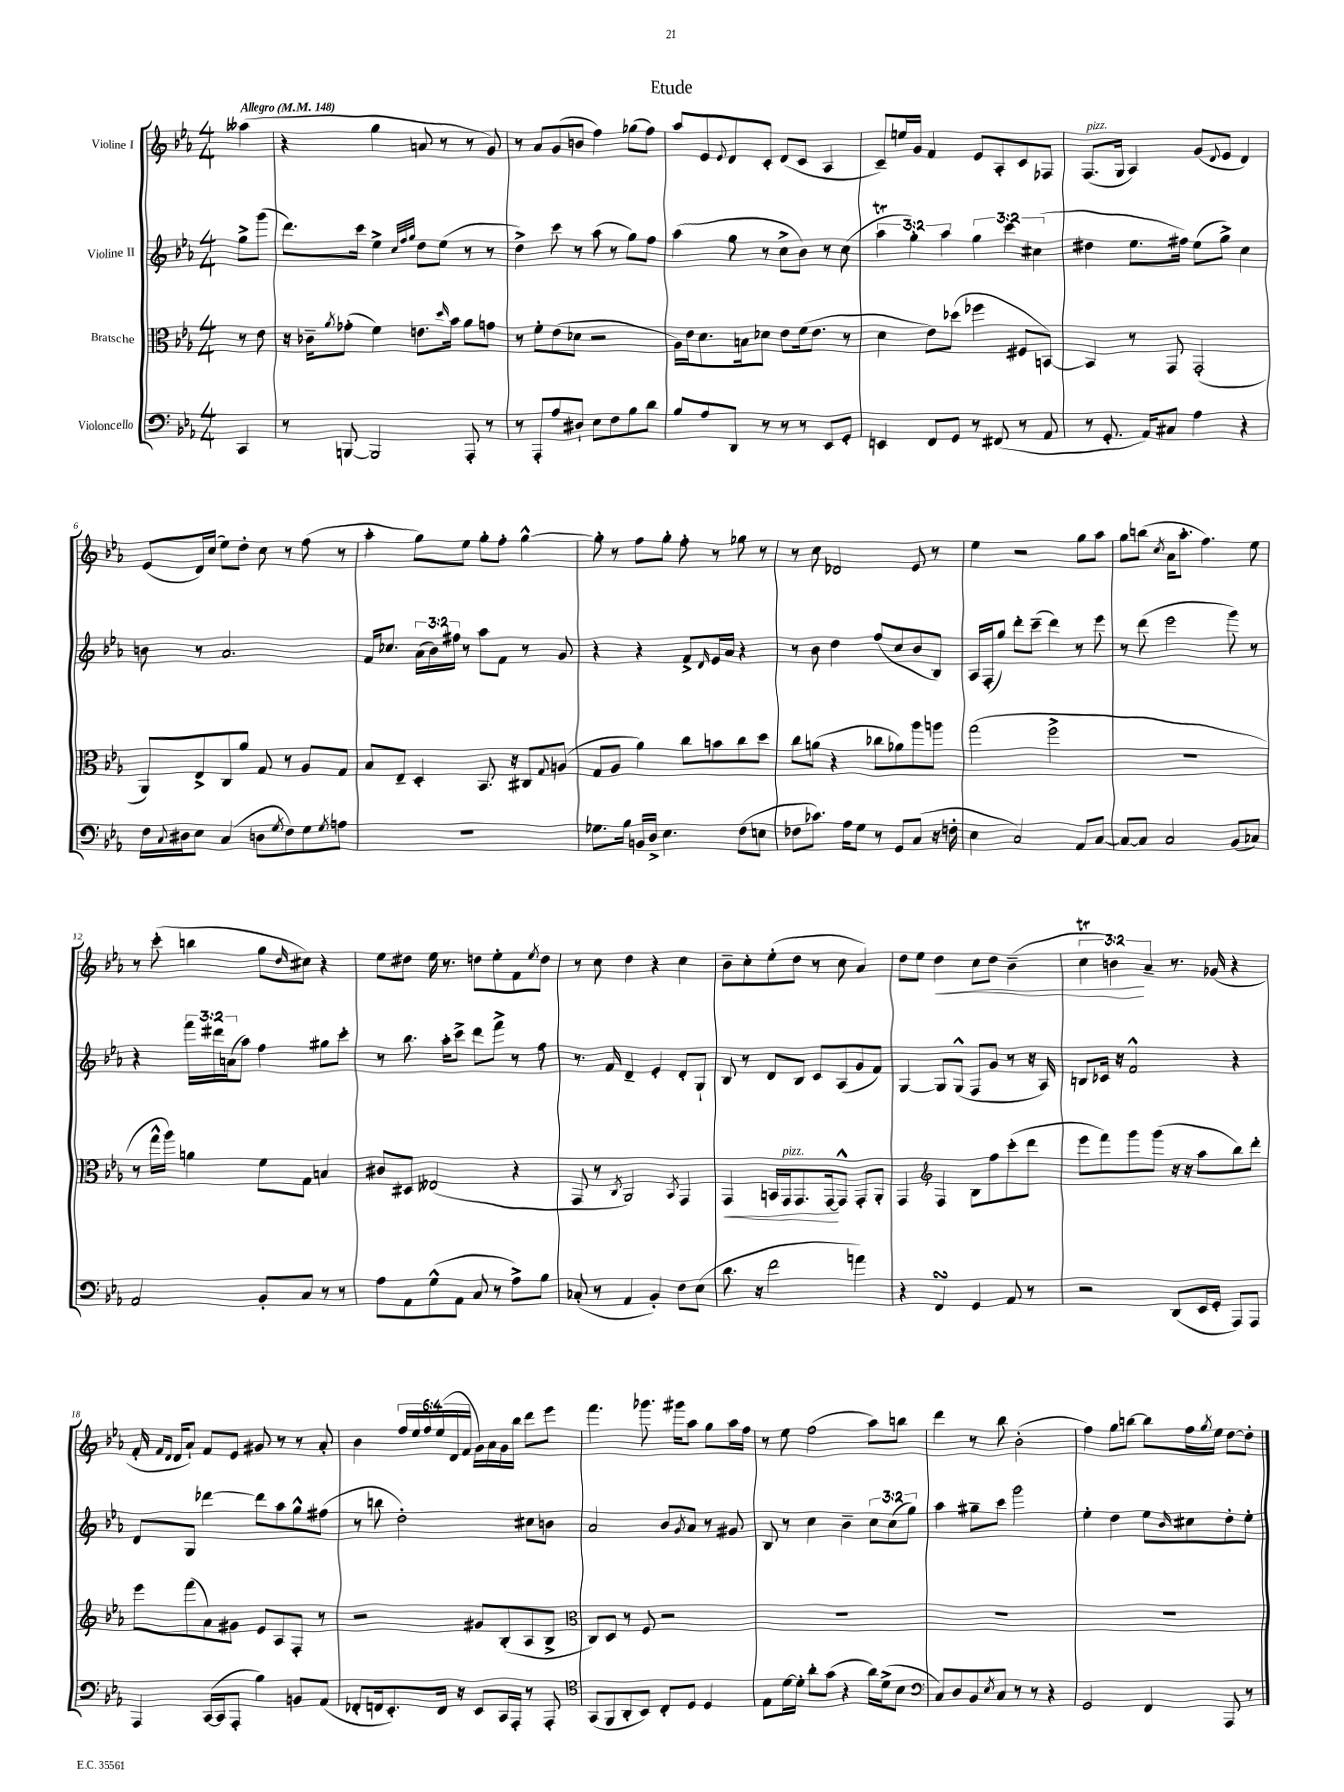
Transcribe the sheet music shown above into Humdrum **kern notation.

**kern	**kern	**kern	**kern
*staff4	*staff3	*staff2	*staff1
*clefF4	*clefC3	*clefG2	*clefG2
*k[b-e-a-]	*k[b-e-a-]	*k[b-e-a-]	*k[b-e-a-]
*M4/4	*M4/4	*M4/4	*M4/4
*MM148	*MM148	*MM148	*MM148
4CC/	8r	8gg^\L	(4aa--\
.	8e-\	(8ggg\J	.
=	=	=	=
8r	16r	8.ddd\L)	4r
.	16c-~\LK	.	.
.	8qa-/	.	.
[8BBB/	(8g-'\J	.	.
.	.	16ccc\Jk	.
2BBB/]	4f\)	4ee-^\	4gg\
.	.	32qqcc/LLL	.
.	.	32qqff/	.
.	.	32qqgg/JJJ	.
.	8.e\L	8dd\L	8a/
.	.	(8ee-\J	8r
.	16qqdd/	.	.
.	16b-\Jk	.	.
8AAA-'/	8a-\L	8r	8r
8r	8g\J	8r	8g/)
=	=	=	=
8r	8r	4dd^\)	8r
8AAA-'/L	8f'\L	.	8a-/L
8A-/	(8e-\	8ccc\	(8g/
8D#`/J	8d-\J	8r	8b/J
8E-\L	2r	(8aa-\	4ff\)
8F\	.	8r	.
8B-\	.	8gg\L)	(8gg-\L
8d\J	.	8ff\J	8ff\J)
=	=	=	=
8B-/L	16A-\LL)	(4aa-\	8aa-/L
.	16e-\J	.	.
8A-/	8.d\	.	8e-/
.	.	.	8qqe-/
8DD/J	.	8gg\	8d/
.	16B\k	.	.
8r	8d-\J	8r	8c'/J
8r	8e-\L	8cc^\L	(8d/L
8r	(16f\k	8b-\J)	8c/J
.	8.e-\J	.	.
8EE-/L	.	8r	4A-/
8GG'/J	8r	(8cc\	.
=	=	=	=
4EE/	4d\	6aa-\	8c~/L)
.	.	.	16ee/L
.	.	6gg'\)	.
.	.	.	16g/JJ
8FF/L	8e-\L)	.	4f/
.	.	6aa-\	.
8GG/J	(8dd-\J	.	.
8r	4ff-\	6gg\	8e-/L
(8FF#/	.	.	8A-'/
.	.	6ccc\	.
8r	8F#/L	.	8c/
.	.	(6cc#\	.
8AA-/	[8BB/J)	.	8F-/J
=	=	=	=
8r	4BB/]	4dd#\	(8.F/L
8.GG'/	.	.	.
.	.	.	16G/Jk
.	8r	8.ee-\L	4A-/)
16AA-/LK)	.	.	.
8C#/J	8GG/	.	.
.	.	16ff#\Jk)	.
4A-\	(2GG'/	(8ee-\L	(8g/L
.	.	.	8qqd/
.	.	8gg^\J)	8e-/J
4r	.	4cc\	4d/)
=	=	=	=
16F\LL	8AA-/L)	8b\	(8e-/L
8qqC/	.	.	.
16D#\J	.	.	.
8E-\J	8E-^/	8r	16d/L)
.	.	.	(16cc/JJ
(4C/	8C/	2.a-/	8ee-\L)
.	8a-/J	.	8dd'\J
8D\L	8G/	.	8cc\
8qG/	.	.	.
8F\)	8r	.	8r
8G\	8A-/L	.	(8ff\
8qG/	.	.	.
8A\J	8G/J	.	8r
=	=	=	=
1r	8B-/L	16f/LK	4aa-'\
.	.	8.cc-/J	.
.	8E-~/J	.	.
.	4D'/	(24a-\LL	8gg\L)
.	.	24b-\)	.
.	.	24ff#\JJ	.
.	.	8r	8ee-\J
.	8.BB-/	8aa-\L	8gg'\L
.	.	8f\J	8ff'\J
.	16r	.	.
.	8C#/L	8r	[4gg^^\
.	8qqG/	.	.
.	(8A/J	8g/	.
=	=	=	=
8.G-\L	8G/L	4r	8gg'\]
.	8A-/J	.	8r
16B-\Jk	.	.	.
16BB/LL	4a-\)	4r	8ff\L
16D^/JJ	.	.	.
4.E-\	.	.	8gg'\J
.	8cc\L	8f^/L	8ff'\
.	.	16qqd/	.
.	8b\	16e-/L	8r
.	.	16a-/JJ	.
(8F\L	8cc\	4r	8gg-\
8E\J	8dd\J	.	8r
=	=	=	=
8F-\L	8cc\L	8r	8r
8.c-\J)	(8a\J	8b-\	8cc\
.	4r	4dd\	2d-/
16A-\LK	.	.	.
8G\J	.	.	.
8r	8cc-\L	(8ff/L	.
8GG/L	8a-\)	8cc/	.
(8C/J	8aa-\	8b-/	8e-/
16r	8aa\J	8B-/J)	8r
16F'\	.	.	.
=	=	=	=
4E-\	(2gg\	16A-/LL	4ee-\
.	.	(16F'/J	.
.	.	8gg/J)	.
2C/)	.	8ddd'\L	2r
.	.	(8ccc~\J	.
.	2ff^\	4ddd\)	.
8AA-/L	.	8r	8gg\L
[8C/J	.	8eee-\	8aa-\J
=	=	=	=
8C/_L	1r	8r	8gg\L
8C/]J	.	(8ddd\	(8bb\J
.	.	.	8qcc/
2C/	.	2eee-\	16a-\LK
.	.	.	8.aa-'\J
.	.	.	4.ff\)
(8BB-/L	.	8ggg\)	.
8C-/J)	.	8r	8ee-\
=	=	=	=
2AA-/	8r	4r	8r
.	16gg^^\LL	.	(8ccc'\
.	16aa-\JJ)	.	.
.	4a\	24fff\LL	4bb\
.	.	24ddd#\	.
.	.	(24a\J	.
.	.	8aa-\J)	.
8BB-'/L	8f\L	4ff\	8gg\L
.	.	.	16qqdd/
8C/J	8G\J	.	8cc#\J)
8r	4B/	8gg#\L	4r
8r	.	8ccc'\J	.
=	=	=	=
8A-\L	8c#/L	8r	8ee-\L
8AA-\	8D#/J	8.bb-\	8dd#\J
(8G^^\	(2E--/	.	16ee-\
.	.	16aa-'\LK	8.r
8AA-\J	.	8ccc^\J	.
8C/	.	8ddd\L	8dd\L
8r	.	8fff^\J	8ee-'\
8A-^\L)	4r	8r	8f\
.	.	.	8qee-/
8B-\J	.	8ff\	8dd\J
=	=	=	=
(8C-'/	8GG/	8.r	8r
8r	8r	.	8cc\
.	.	16f/	.
.	8qC/	.	.
4AA-/	2AA-/)	4d~/	4dd\
4BB-'/)	.	4e-'/	4r
.	8qBB-/	.	.
8F\L	4GG/	8d'/L	4cc\
(8E-\J	.	8G`/J	.
=	=	=	=
8.d\	4GG/	8B-/	8b-~\L
.	.	8r	8cc'\
16r	.	.	.
2f\	16BB/LL	8d/L	(8ee-'\
.	16GG/J	.	.
.	8.GG/	8B-/J	8dd\J
.	.	8c/L	8r
.	[16GG/k	.	.
.	8GG^^/]J	(8A-/	8cc\
4a\)	8GG'/L	8g/	4a-/)
.	8AA-'/J	8f/J)	.
=	=	=	=
4r	4GG/	[4G/	8dd\L
.	.	.	8ee-\J
*	*clefG2	*	*
4FF/	4F/	8G/]L	4dd\
.	.	(8G^^/J	.
4GG/	8B-\L	8F/L	8cc\L
.	8ff\	8g/J	8dd\J
8AA-/	(8ccc'\	8r	(4b-~\
8r	8ddd\J	16r	.
.	.	16A-/)	.
=	=	=	=
2r	8eee-\L	8B/L	6cc\
.	8fff\)	16c-/Jk	.
.	.	.	6b\)
.	.	16r	.
.	8ggg\	2f^^/	.
.	.	.	6a-~/
.	(8ggg\J	.	.
(8DD/L	16r	.	8.r
.	16r	.	.
16EE-/L	8aa-\L	.	.
16GG'/JJ	.	.	(16g-/
8AAA-/L)	8bb-\)	4r	4r
8AAA-/J	8ddd'\J	.	.
=	=	=	=
4AAA-/	8eee-\L	8d/L	16f'/
.	.	.	16qqf/LL
.	.	.	16qqd/JJ
.	.	.	16d/LK
.	(8fff\	8G/J	8a-`/J)
([16CC/LL	8a-\)	[4ddd-\	8f/L
16CC/]J	.	.	.
8AAA-'/J	8g#\J	.	8e-/J
4B-\)	8e-/L	8ddd-\]L	8g#/
.	8A-/	8aa-\	8r
8BB/L	8F'/J	8gg^^\	8r
(8AA-/J	8r	(8ff#\J	8a-'/
=	=	=	=
8FF-'/L	2r	8r	4b-\
16FF/k	.	8bb\	.
8.EE-'/)	.	.	.
.	.	2dd'\)	24ff/LL
.	.	.	24ee-/
.	.	.	24ff/
16FF/Jk	.	.	(24ee-/
.	.	.	24d/
16r	.	.	.
.	.	.	24f/JJ
8EE-/L	8g#/L	.	16g\LL)
.	.	.	16a-\
16CC/L	(8B-'/	.	16g\
16AAA-'/JJ	.	.	16bb-\JJ
8r	8A-/	8cc#\L	8ddd\L
8AAA-'/	8B-^/J	8b\J	8eee-\J
=	=	=	=
*clefC4	*clefC3	*	*
(8GG/L	8C/L)	2a-/	4.fff\
8FF/	8D/J	.	.
8AA-'/	8r	.	.
8BB-/J)	8F/	.	8.ggg-\
8C'/L	2r	8b-/L	.
.	.	.	16ggg#\LK
.	.	8qg/	.
8D/J	.	8a-/J	8aa-\J
4D/	.	8r	8gg\L
.	.	8g#/	16aa-\L
.	.	.	16ff\JJ
=	=	=	=
8E-\L	1r	8B-/	8r
[16d\L	.	8r	8ee-\
16d'\]JJ	.	.	.
8a-'\L	.	4cc\	(2ff\
(8g\J	.	.	.
4r	.	4b-~\	.
16a-\LL)	.	12cc\L	8aa-\L)
(16d^\J	.	.	.
.	.	(12cc\	.
8B-\J	.	.	8bb\J
.	.	12gg\J)	.
=	=	=	=
*clefF4	*	*	*
8C/L)	1r	4aa-\	4ddd\
8D/	.	.	.
8BB-/	.	8gg#~\L	8r
8qE-/	.	.	.
8C/J	.	8ccc\J	8bb-\
8r	.	2ggg\	(2b-'\
8r	.	.	.
4r	.	.	.
=	=	=	=
2GG/	1r	4ee-'\	4ff\)
.	.	4dd\	8gg\L
.	.	.	[8bb\J
4FF/	.	8ee-\L	8bb\]L
.	.	16qqb-/	.
.	.	8cc#\	16ff\L
.	.	.	8qgg/
.	.	.	16ee-\JJ
8AAA-/	.	8dd'\	[8dd\L
8r	.	8ee-'\J	8dd'\]J
==	==	==	==
*-	*-	*-	*-
